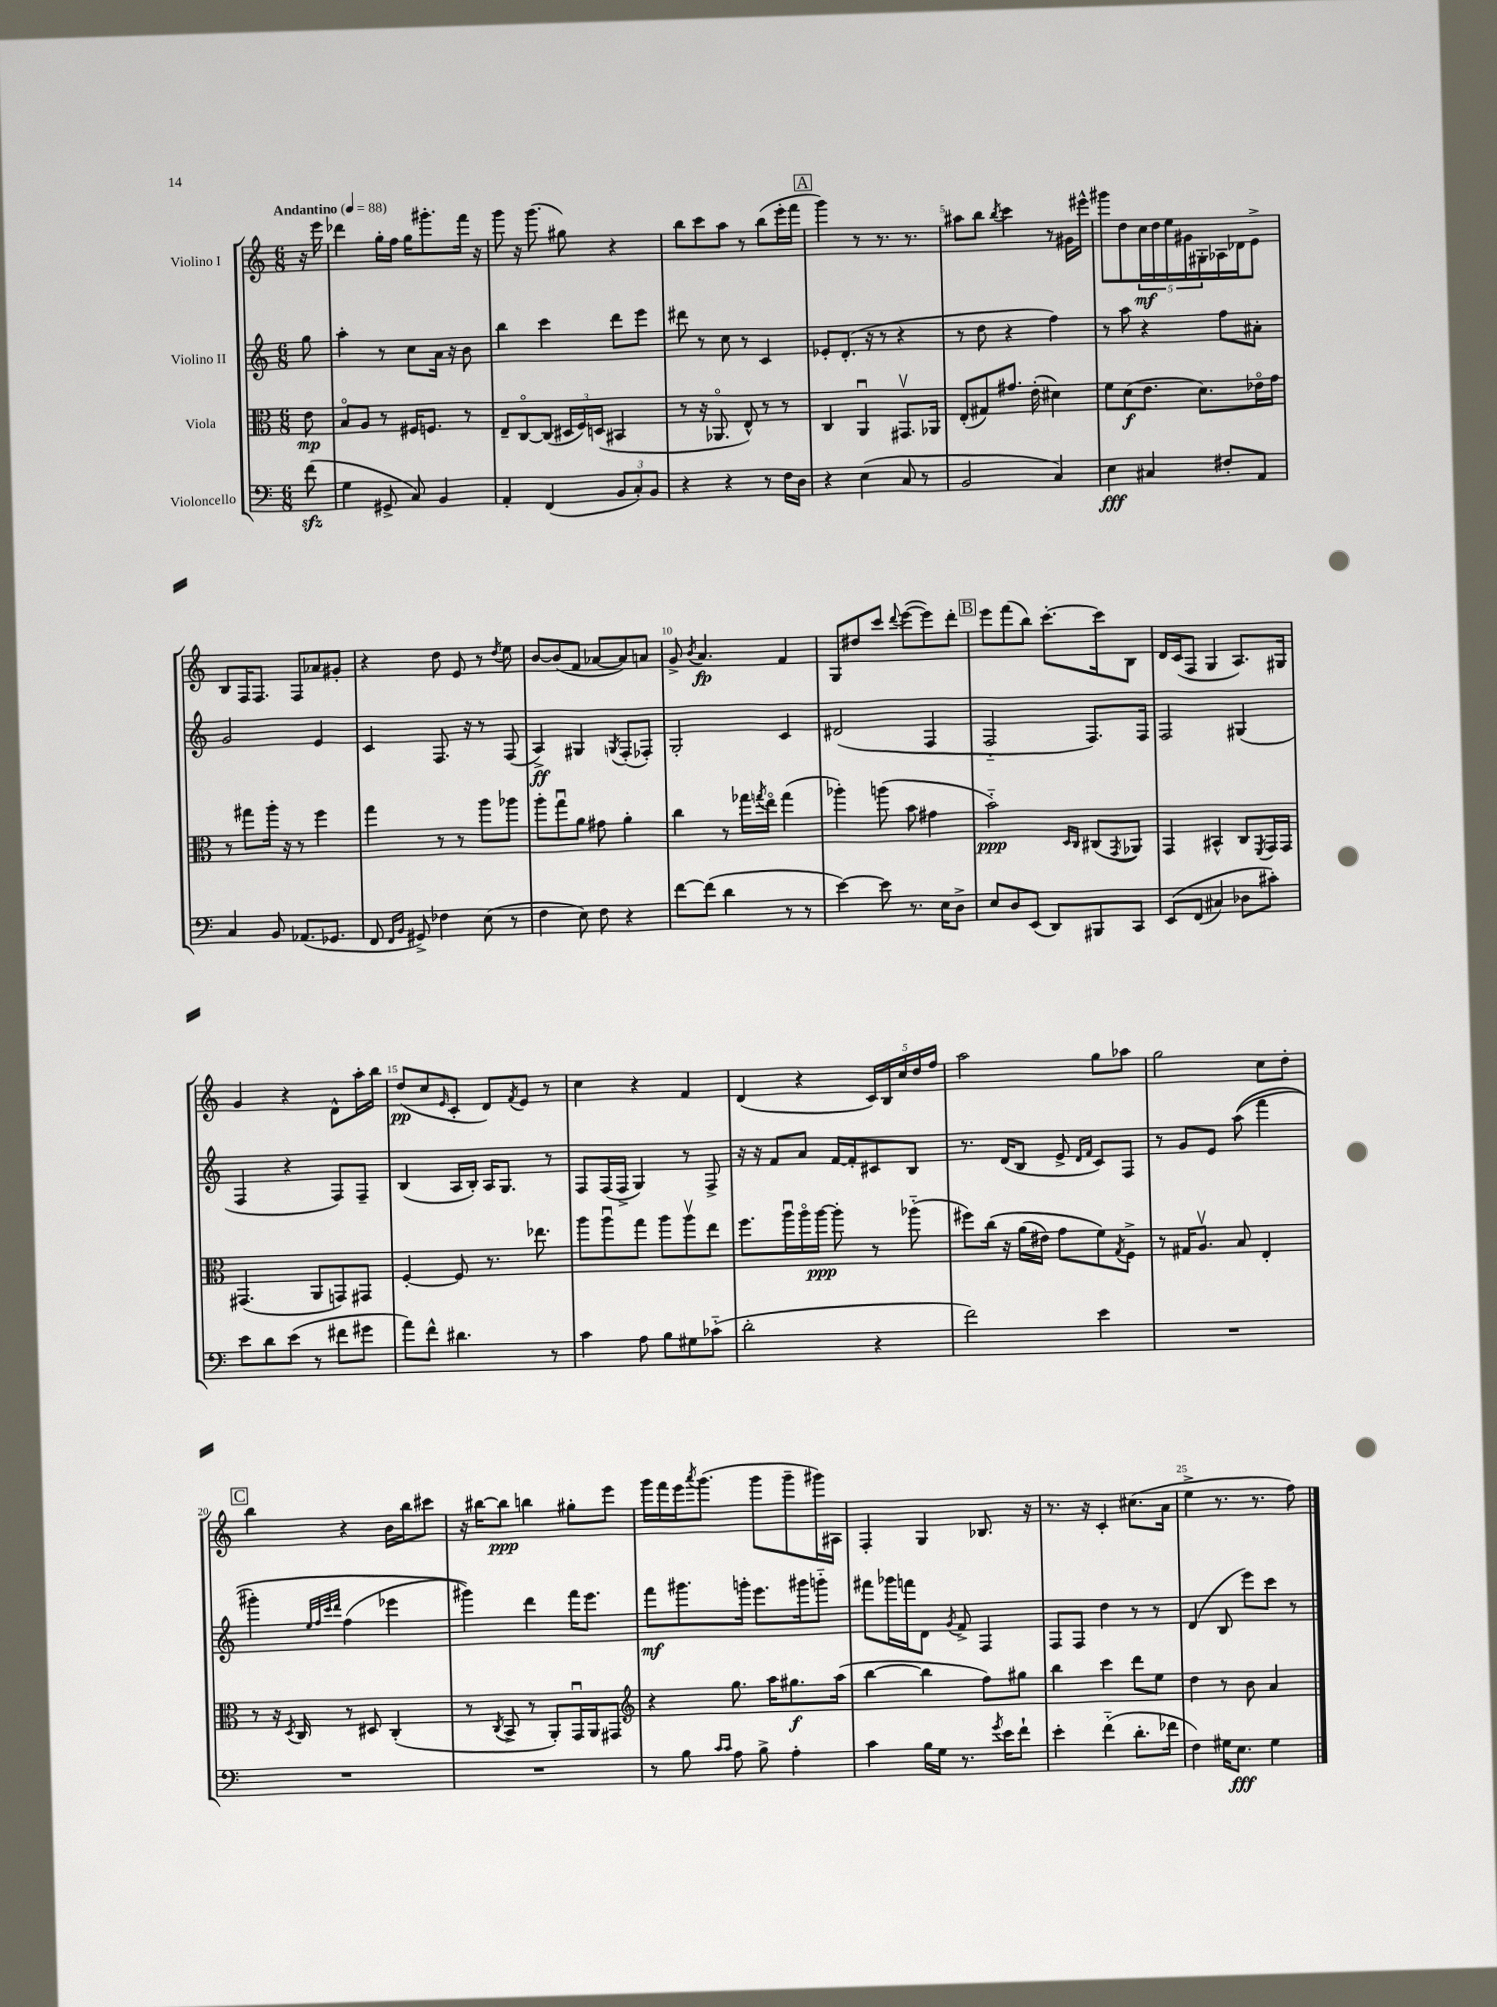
<<
\new StaffGroup <<
\new Staff = "s0" \with { instrumentName = "Violino I" } {
    \clef treble \key c \major \numericTimeSignature \time 6/8 \partial 8 \tempo "Andantino" 4 = 88
    r16 e'''16 |
    des'''4 g''16-. f''16 g''16 gis'''8.-. f'''16 r16 |
    g'''8 r16 g'''8.( gis''8) r4 |
    b''8 c'''8 a''8 r8 b''8( e'''16-. f'''16 |
    \mark \markup { \box "A" } g'''4) r8 r8. r8. |
    ais''8 b''8 \acciaccatura { b''8 } c'''4 r8 gis'16 eis'''16-^ |
    gis'''8 d''8 \tuplet 5/4 { c''16\mf d''16 e''16 gis'16 gis16-. } aes16 des'16 e'8-> |
    b8 f16 f8. f8 aes'8 gis'8-. |
    r4 d''8 e'8 r8 \acciaccatura { d''8 } e''8 |
    b'8~ b'8( f'8 aes'8~ aes'8) a'8 |
    g'8-> \acciaccatura { b'8 } a'4.\fp f'4 |
    g8 dis''8 c'''8 \appoggiatura { d'''8 } e'''8~( e'''8) d'''8-. |
    \mark \markup { \box "B" } e'''8 f'''8( b''8) c'''8.~-. c'''16 b8 |
    d'16 c'16( f8 g4 a8.) gis16 |
    g'4 r4 d'8-^ a''16-. b''16 |
    d''8\pp( c''8 \grace { e'16 } c'8-. d'8) \acciaccatura { f'8 } e'8 r8 |
    c''4 r4 f'4 |
    d'4( r4 \tuplet 5/4 { c'16) b16 c''16 d''16 f''16 } |
    a''2 g''8 aes''8 |
    g''2 c''8 d''8-. |
    \mark \markup { \box "C" } b''4 r4 b'16 b''16 cis'''8 |
    r16 bis''16~ bis''8\ppp b''4 gis''8-. e'''8 |
    g'''16 f'''16 e'''16 \acciaccatura { a'''8 } g'''8.( g'''8 g'''8-- gis'''16) ais16 |
    f4-. g4 bes8. r16 |
    r8. r16 c'4-. cis''8.( a'16 |
    e''4-> r8. r8. f''8) \bar "|." |
}
\new Staff = "s1" \with { instrumentName = "Violino II" } {
    \clef treble \key c \major \numericTimeSignature \time 6/8 \partial 8
    g''8 |
    a''4-. r8 c''8 a'16 r16 b'8 |
    b''4 c'''4 d'''8 e'''8 |
    dis'''8 r8 c''8 r8 c'4 |
    \mark \markup { \box "A" } ees'8-. d'8.-.( r16 r8 r4 |
    r8 d''8 r4 f''4) |
    r8 a''8 r4 f''8 ais'8-. |
    g'2 e'4 |
    c'4 f8. r16 r8 f8( |
    a4->\ff) gis4 \acciaccatura { g8 } f8-.( fes8-.) |
    g2-. c'4 |
    dis'2( f4 |
    \mark \markup { \box "B" } f2-_ f8.) f16 |
    f2 gis4( |
    f4 r4 f8) f8-- |
    b4( a16 b16-.) a16 g8. r8 |
    f8 f16( f16-> g4) r8 f8-> |
    r16 r16 f'8 a'8 f'16~ f'16-. cis'8 b8 |
    r8. d'16( b8 e'8-> \grace { d'16 f'16 } c'8) f8 |
    r8 g'8 e'8 a''8(\( f'''4 |
    \mark \markup { \box "C" } gis'''4-.) \grace { e''32 f''32 c'''32 d'''32 } f''4( ees'''4 |
    gis'''4)\) d'''4 f'''16 e'''8. |
    f'''8\mf gis'''8. g'''16-. e'''8. gis'''16 g'''8-_ |
    fis'''8 ges'''16 f'''16 d'8 \acciaccatura { g'8 } f'8-> f4 |
    f8 f8 d''4 r8 r8 |
    d'4( b8 e'''8) c'''8 r8 \bar "|." |
}
\new Staff = "s2" \with { instrumentName = "Viola" } {
    \clef alto \key c \major \numericTimeSignature \time 6/8 \partial 8
    e'8\mp |
    b8\flageolet a8 r8 fis16 f8. r8 |
    e8-- c8~\flageolet c8( \tuplet 3/2 { dis16 f16) d16( } bis,4 |
    r8 r16 aes,8.\flageolet e8-^) r8 r8 |
    \mark \markup { \box "A" } c4 a,4\downbow gis,8.\upbow aes,16 |
    e8-.( gis8) gis'8. e'16-.( dis'4) |
    f'8 d'8\f( e'8. d'8.) ees'16\flageolet g'16 |
    r8 gis''8 a''16-. r16 r8 f''4 |
    g''4 r8 r8 a''8 aes''8 |
    a''8-. g''8\downbow a'8 gis'8 a'4-. |
    c''4 r8 ges''16 \acciaccatura { g''8 } e''16\flageolet g''4( |
    aes''4-.) a''8( b'8 gis'4 |
    \mark \markup { \box "B" } b'2-_\ppp) \grace { d16 c16 } cis8( \acciaccatura { g,8 } aes,8) |
    g,4 bis,4-^ c8 \acciaccatura { f,8 } g,16 g,16 |
    gis,4.( a,8 g,8) gis,8 |
    f4~-. f8 r8. ees''8. |
    a''8 a''8\downbow g''8 a''8 a''8\upbow e''8 |
    f''8. a''16\downbow a''16\flageolet a''16~\ppp a''8-. r8 aes''8-_( |
    fis''8) c''16\( r16 a'16( eis'16) g'8 f'8\) \acciaccatura { g8 } f8-> |
    r8 gis16 a8.\upbow b8 e4-. |
    \mark \markup { \box "C" } r8 r16 \acciaccatura { d8 } c16 r8 dis8 c4-.( |
    r8 \acciaccatura { c8 } b,8-> r8 a,8-.) g,16\downbow a,16 gis,8 |
    \clef treble r4 g''8. a''16 gis''8.\f a''16( |
    b''4~ b''4 f''8) gis''8 |
    b''4 c'''4 d'''8 e''8 |
    d''4 r8 b'8 a'4 \bar "|." |
}
\new Staff = "s3" \with { instrumentName = "Violoncello" } {
    \clef bass \key c \major \numericTimeSignature \time 6/8 \partial 8
    f'8\sfz( |
    g4 gis,8-> c8) b,4 |
    a,4-. f,4( \tuplet 3/2 { b,8 c8-.) b,8 } |
    r4 r4 r8 f16 d16 |
    \mark \markup { \box "A" } r4 e4( c8 r8 |
    b,2 c4) |
    e4\fff cis4 fis8-. a,8 |
    c4 b,8 aes,8.( ges,8. |
    f,8 \grace { f,16 b,16 } gis,8->) fes4 e8( r8 |
    f4 e8) f8 r4 |
    f'8~ f'8( d'4 r8 r8 |
    e'4~) e'8 r8. e16 d8-> |
    \mark \markup { \box "B" } e8 d8 e,8( d,8) bis,,8 c,8 |
    e,8\( f,8( cis4) des8 cis'8-.\) |
    e'8 d'8 e'8( r8 fis'8 gis'8 |
    a'8) f'8-^ dis'4. r8 |
    c'4 a8 b8 gis8 ces'8-_( |
    d'2-. r4 |
    f'2) e'4 |
    R2. |
    \mark \markup { \box "C" } R2. |
    R2. |
    r8 b8 \grace { c'16 c'16 } a8 b8-> a4-. |
    c'4 b16 g16 r8. \acciaccatura { g'8 } e'16 f'8-! |
    e'4-. f'4-_( d'8.-. fes'16 |
    f4) gis16 e8.\fff gis4 \bar "|." |
}
>>
>>
\layout { \context { \Score \override BarNumber.break-visibility = ##(#f #t #t) barNumberVisibility = #(every-nth-bar-number-visible 5) } }
